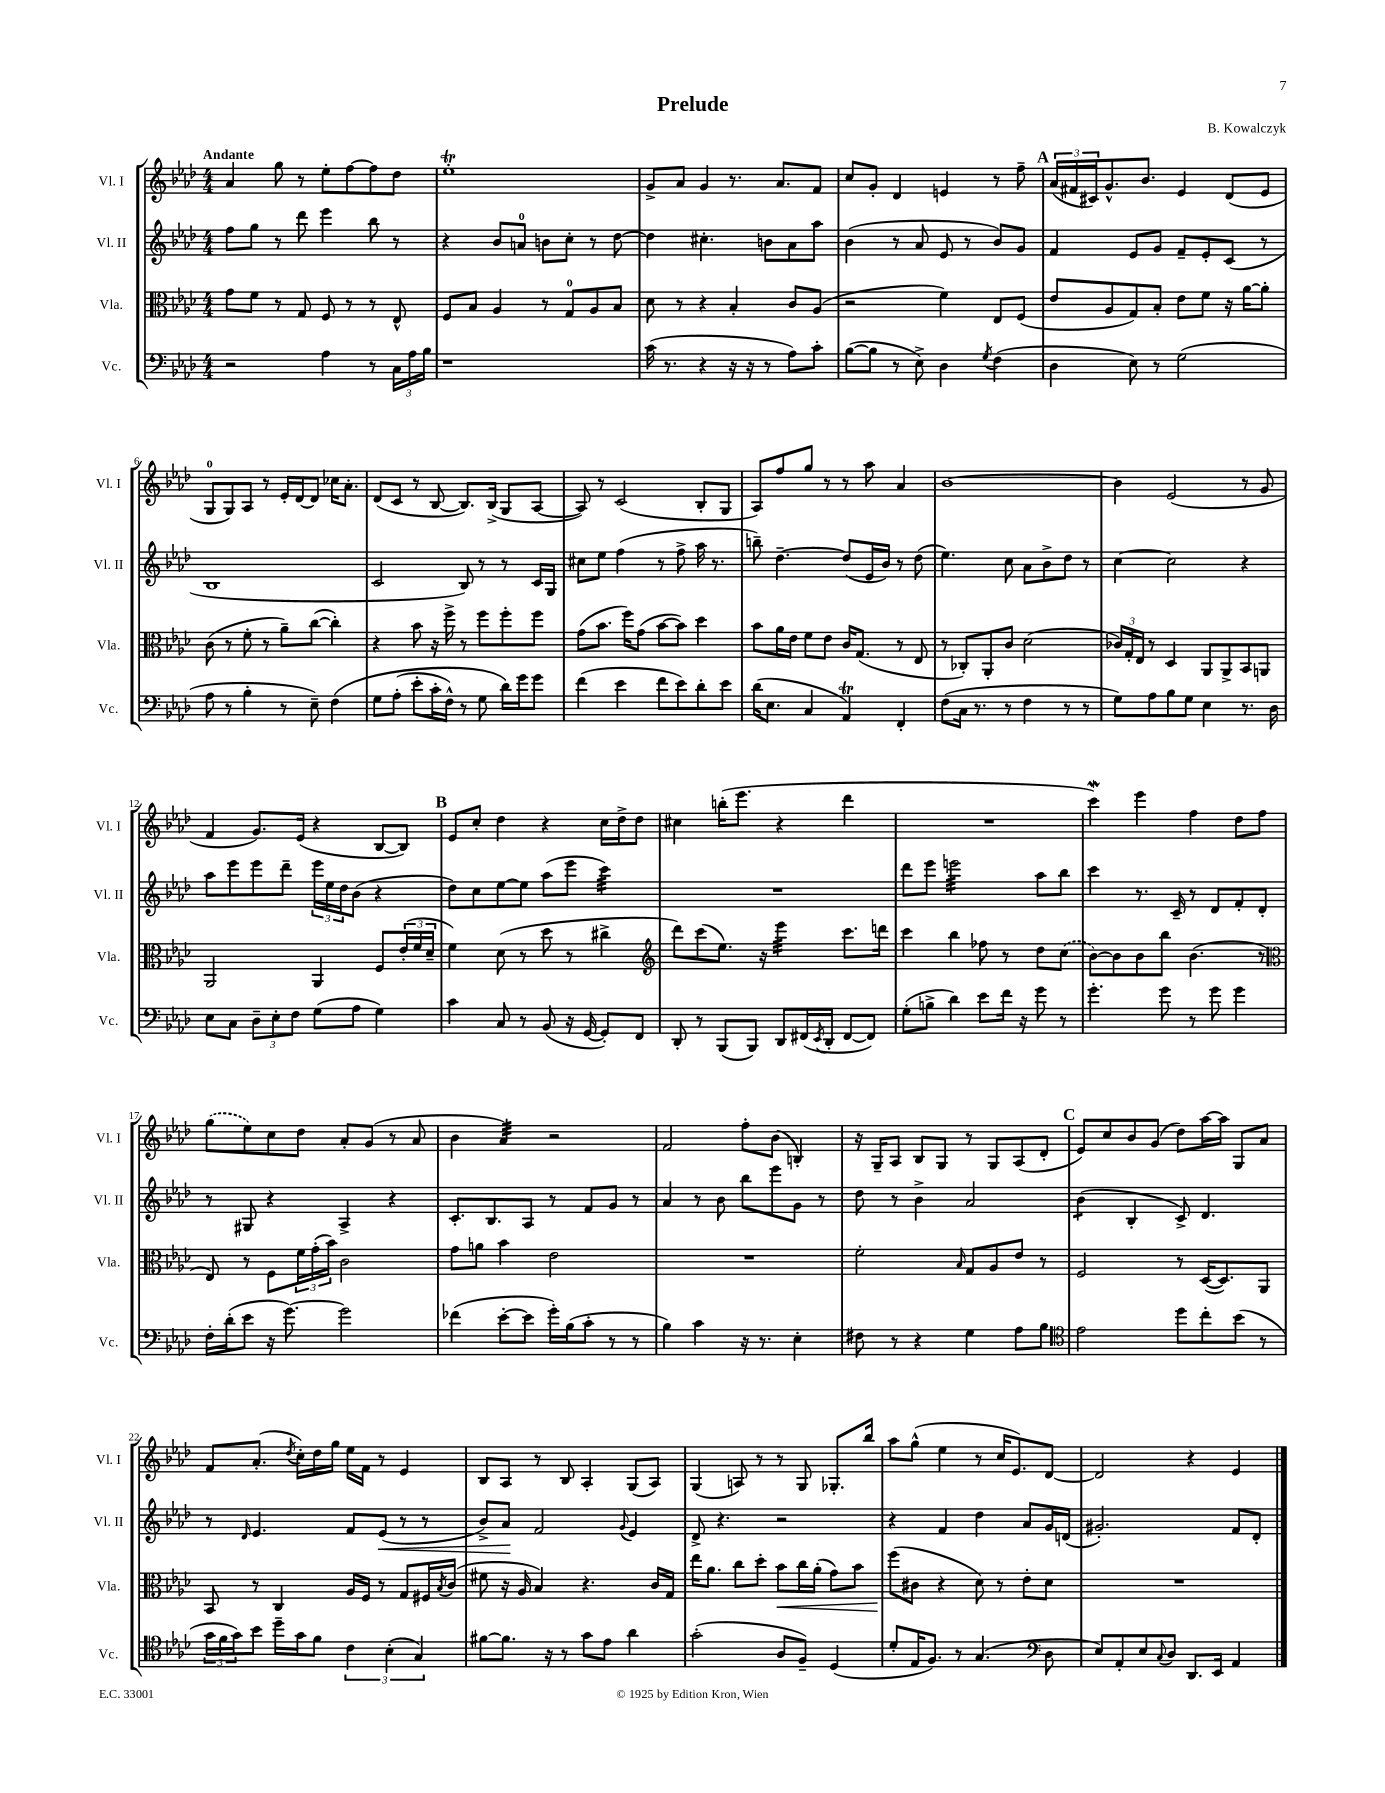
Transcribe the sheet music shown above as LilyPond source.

\header { title = "Prelude" composer = "B. Kowalczyk" }
<<
\new StaffGroup <<
\new Staff = "s0" \with { instrumentName = "Vl. I" shortInstrumentName = "Vl. I" } {
    \clef treble \key aes \major \numericTimeSignature \time 4/4 \tempo "Andante"
    aes'4 g''8 r8 ees''8-. f''8~ f''8 des''8 |
    ees''1-.\trill |
    g'8-> aes'8 g'4 r8. aes'8. f'8 |
    c''8 g'8-. des'4 e'4 r8 f''8-- |
    \mark \markup { \bold "A" } \tuplet 3/2 { aes'16( fis'16 cis'16) } g'8.-^ bes'8. ees'4 des'8( ees'8 |
    g8-0 g8) aes8 r8 ees'16-. des'16~ des'8 ces''16 aes'8.-. |
    des'8( c'8 r8 bes8~ bes8.) bes16->( g8 aes8~ |
    aes8) r8 c'2( bes8-. g8 |
    aes8) f''8 g''8 r8 r8 aes''8 aes'4 |
    bes'1~ |
    bes'4 ees'2( r8 g'8 |
    f'4 g'8.) ees'16( r4 bes8~ bes8) |
    \mark \markup { \bold "B" } ees'8 c''8-. des''4 r4 c''16 des''16-> des''8 |
    cis''4 b''16-.( ees'''8. r4 des'''4 |
    R1 |
    c'''4\mordent) ees'''4 f''4 des''8 f''8 |
    \once \slurDashed g''8( ees''8) c''8 des''8 aes'8-. g'8( r8 aes'8 |
    bes'4 aes'4:32) r2 |
    f'2 f''8-. bes'8( b4-.) |
    r16 g16-- aes8 bes8 g8 r8 g8 aes8( des'8-. |
    \mark \markup { \bold "C" } ees'8) c''8 bes'8 g'8( des''8) aes''16~ aes''16 g8 aes'8 |
    f'8 aes'8.-.( \acciaccatura { des''8 } c''16-.) des''16 g''16 ees''16 f'16 r8 ees'4 |
    bes8 aes8 r8 bes8 aes4-. g8( aes8) |
    g4( a8) r8 r8 g8 ges8.-. bes''16 |
    aes''8 g''8-^( ees''4 r8 c''16 ees'8.) des'8~ |
    des'2 r4 ees'4 \bar "|." |
}
\new Staff = "s1" \with { instrumentName = "Vl. II" shortInstrumentName = "Vl. II" } {
    \clef treble \key aes \major \numericTimeSignature \time 4/4
    f''8 g''8 r8 des'''8 ees'''4 bes''8 r8 |
    r4 bes'8 a'8-0 b'8 c''8-. r8 des''8~ |
    des''4 cis''4.-. b'8 aes'8 aes''8 |
    bes'4( r8 aes'8 ees'8 r8 bes'8) g'8 |
    \mark \markup { \bold "A" } f'4 ees'8 g'8 f'8-- ees'8-. c'8( r8 |
    bes1 |
    c'2 bes8) r8 r8 c'16 g16 |
    cis''8 ees''8 f''4( r8 f''8-> aes''16 r8. |
    b''8--) des''4.~-- des''8( ees'16 bes'16) r8 des''8( |
    ees''4.) c''8 aes'8 bes'8-> des''8 r8 |
    c''4~ c''2 r4 |
    aes''8 ees'''8 ees'''8 des'''8-- \tuplet 3/2 { ees'''16 ees''16 des''16 } bes'8( r4 |
    \mark \markup { \bold "B" } des''8) c''8 ees''8~ ees''8 aes''8( ees'''8 c'''4:32) |
    R1 |
    des'''8 ees'''8 e'''2:32 aes''8 bes''8 |
    c'''4 r8. c'16-- r8 des'8 f'8-. des'8-. |
    r8 gis8 r4 aes4-> r4 |
    c'8.-. bes8. aes8 r8 f'8 g'8 r8 |
    aes'4 r8 bes'8 bes''8 ees'''8 g'8 r8 |
    des''8 r8 bes'4-> aes'2 |
    \mark \markup { \bold "C" } bes'4:8( bes4-. c'8->) des'4. |
    r8 \grace { des'16 } ees'4. f'8 ees'8\<( r8 r8 |
    bes'8->) aes'8\! f'2 \appoggiatura { g'8 } ees'4 |
    des'8-> r4. r2 |
    r4 f'4 des''4 aes'8 g'16 d'16( |
    gis'2.-.) f'8 des'8-. \bar "|." |
}
\new Staff = "s2" \with { instrumentName = "Vla." shortInstrumentName = "Vla." } {
    \clef alto \key aes \major \numericTimeSignature \time 4/4
    g'8 f'8 r8 g8 f8 r8 r8 ees8-^ |
    f8 bes8 aes4 r8 g8-0 aes8 bes8 |
    des'8 r8 r4 bes4-. c'8 aes8( |
    r2 f'4) ees8 f8( |
    \mark \markup { \bold "A" } ees'8 aes8 g8) bes8-. ees'8 f'8 r16 aes'16~ aes'8-. |
    c'8( r8 f'8-. r8 aes'8--) c''8~( c''4-.) |
    r4 bes'8 r16 f''16-> r8 f''8 f''8-. f''8 |
    g'8( bes'8. f''16) g'8( bes'8~ bes'8) des''4 |
    bes'8 aes'16 ees'16 f'8 ees'8 c'16 g8.( r8 ees8 |
    r8 ces8-.) aes,8-. c'8 des'2( |
    \tuplet 3/2 { ces'16) g16-. ees16 } r8 des4 aes,8 aes,8-> bes,8 a,8 |
    aes,2 aes,4 f8 \tuplet 3/2 { ees'16-.( f'16 des'16-- } |
    \mark \markup { \bold "B" } f'4) des'8( r8 des''8 r8 cis''4-> |
    \clef treble des'''8) c'''8( ees''8.) r16 ees'''4:32 c'''8. d'''16 |
    c'''4 bes''4 fes''8 r8 des''8 \once \slurDashed c''8( |
    bes'8~) bes'8 bes'8 bes''8 bes'4.( r8 |
    \clef alto ees8) r8 f8 \tuplet 3/2 { f'16 g'16-.( bes'16) } c'2 |
    g'8 a'8 bes'4 ees'2 |
    R1 |
    f'2-. \grace { bes16 } g8 aes8 ees'8 r8 |
    \mark \markup { \bold "C" } f2 r8 des16~( des8.) aes,8 |
    bes,8 r8 c4 aes16 f16 r8 g8 fis16 \acciaccatura { bes8 } c'16( |
    fis'8 r16 aes16 bes4) r4. c'16 g16 |
    ees''16 aes'8. c''8 des''8-. bes'8\< c''16 aes'16-.( g'8) bes'8 |
    f''8\!( cis'8 r4 des'8) r8 ees'8-. des'8 |
    R1 \bar "|." |
}
\new Staff = "s3" \with { instrumentName = "Vc." shortInstrumentName = "Vc." } {
    \clef bass \key aes \major \numericTimeSignature \time 4/4
    r2 aes4 r8 \tuplet 3/2 { c16 aes16 bes16 } |
    r1 |
    c'16( r8. r4 r16 r16 r8 aes8) c'8-. |
    bes8~( bes8 r8 ees8->) des4 \acciaccatura { g8 } f4( |
    \mark \markup { \bold "A" } des4 ees8) r8 g2( |
    aes8 r8 bes4-. r8 ees8--) f4\( |
    g8 aes8-.( ees'8-. c'16-. f16-^) r8 g8 des'16\) g'16 g'8 |
    f'4( ees'4 f'8 ees'8) des'8-. ees'8 |
    des'16( ees8. c4 aes,4\trill) f,4-. |
    f8( c16 r8. r8 f4 r8 r8 |
    g8) aes8 bes8 g8 ees4 r8. des16 |
    ees8 c8 \tuplet 3/2 { des8-- ees8-. f8 } g8( aes8 g4) |
    \mark \markup { \bold "B" } c'4 c8 r8 bes,8( r16 g,16~ g,8-.) f,8 |
    des,8-. r8 bes,,8( bes,,8) des,8 fis,16( \acciaccatura { ees,8 } des,16-. fis,8~ fis,8) |
    g8-.( b8-> des'4) ees'8 f'16 r16 g'8 r8 |
    g'4.-. g'8 r8 g'8 g'4 |
    f16-. des'16-.( ees'8 r16 g'8.~) g'2 |
    fes'4( ees'8~-. ees'8 g'16-.) bes16( c'8-. r8 r8 |
    bes4) c'4 r16 r8. ees4-. |
    fis8 r8 r4 g4 aes8 bes8 |
    \mark \markup { \bold "C" } \clef tenor ees'2 des''8 c''8-. bes'8( r8 |
    \tuplet 3/2 { g'16 f'16 g'16) } bes'8 des''16-- g'16 f'8 \tuplet 3/2 { c'4 bes4-.( g4) } |
    fis'8~ fis'8. r16 r8 g'8 ees'8 aes'4 |
    g'2-.( aes8 f8--) des4( |
    des'8-. ees16 f8.) r8 g4.( \clef bass des8 |
    ees8) aes,8-. ees8 \appoggiatura { c8 } des8 des,8. ees,16 aes,4 \bar "|." |
}
>>
>>
